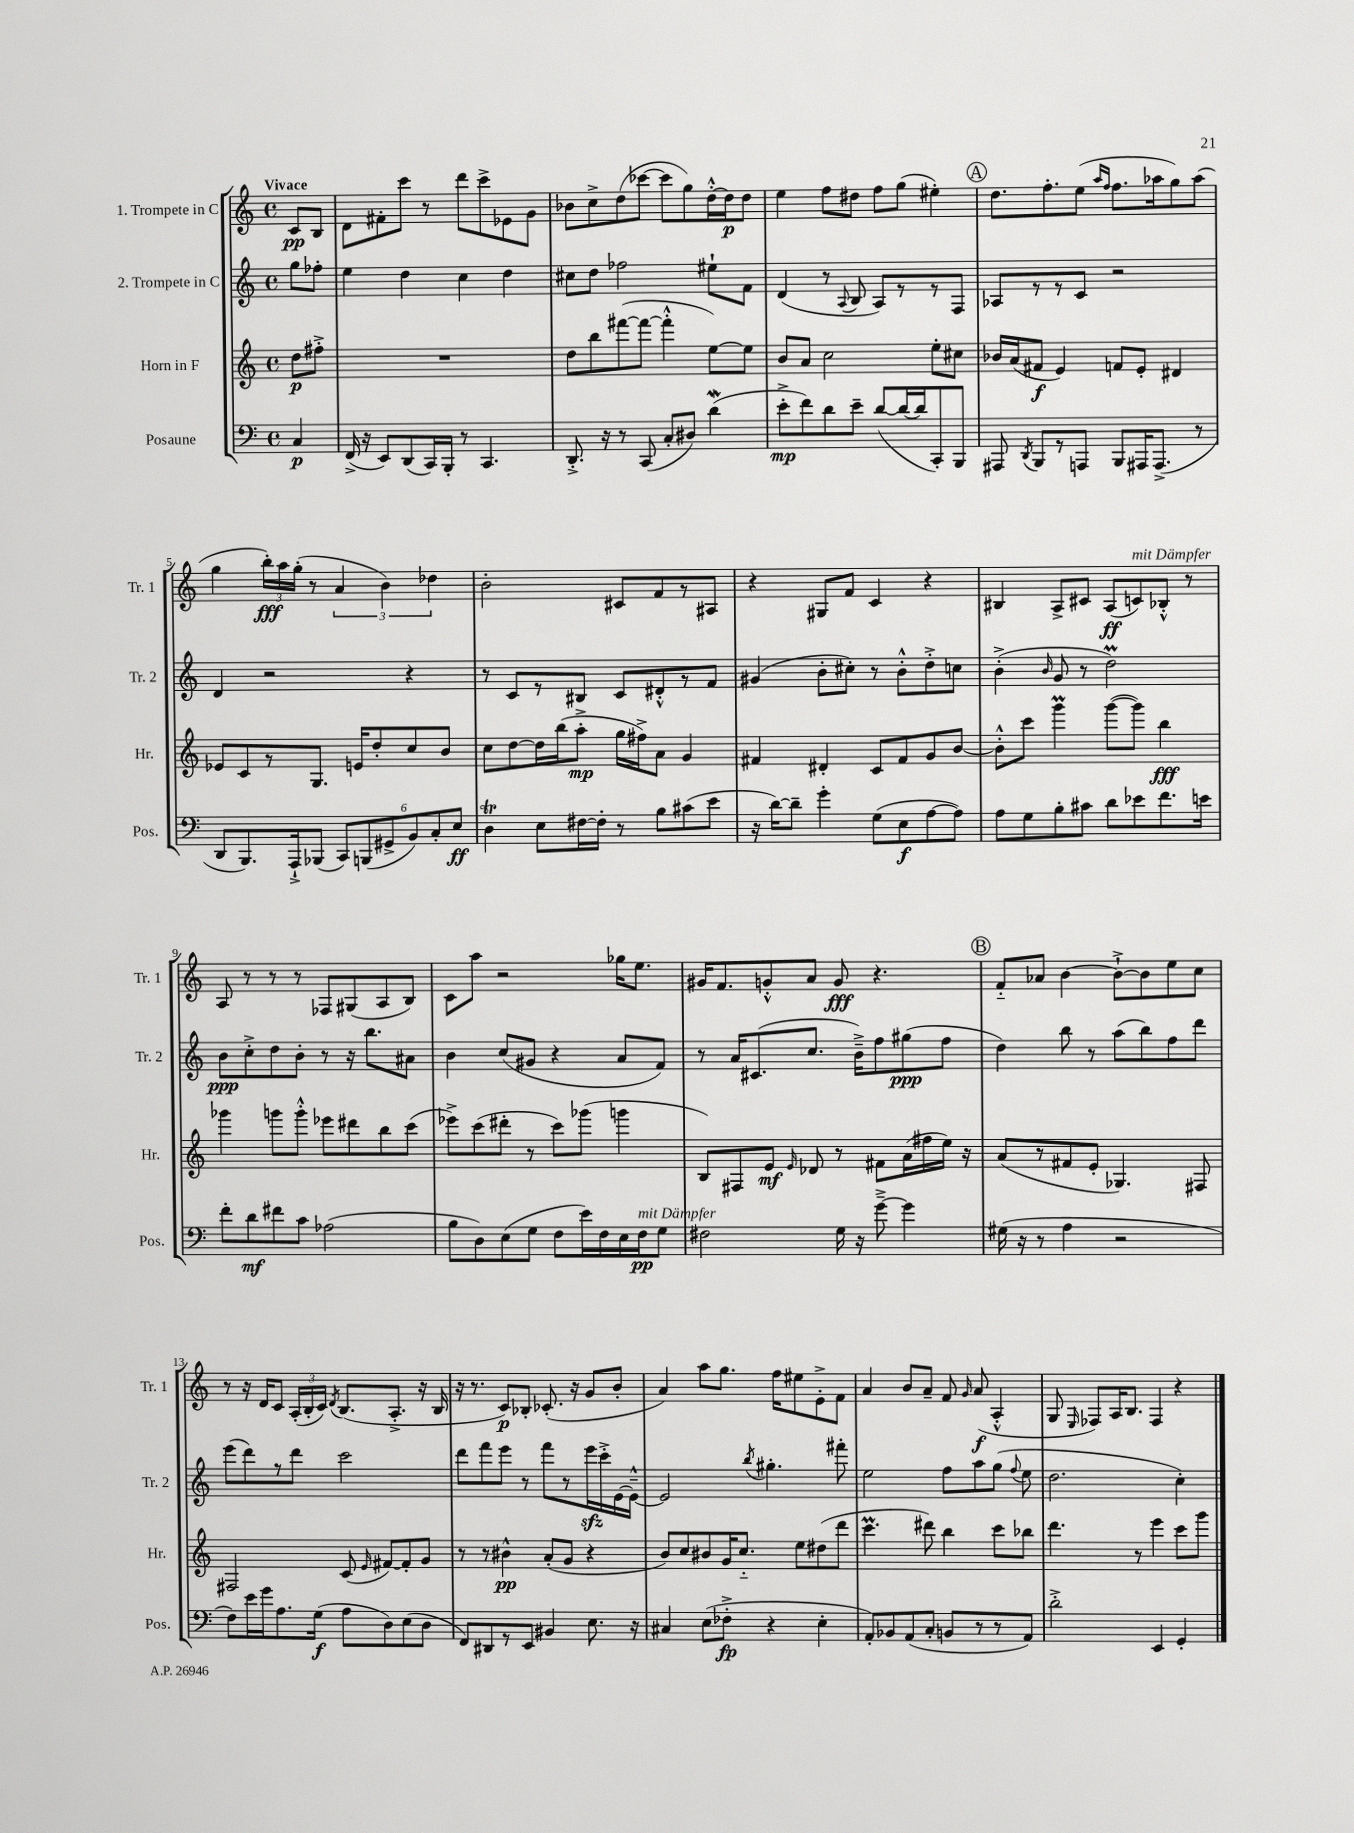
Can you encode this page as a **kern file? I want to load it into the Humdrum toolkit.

**kern	**dynam	**kern	**dynam	**kern	**dynam	**kern	**dynam
*part4	*part4	*part3	*part3	*part2	*part2	*part1	*part1
*staff4	*staff4	*staff3	*staff3	*staff2	*staff2	*staff1	*staff1
*I"Posaune	*	*I"Horn in F	*	*I"2. Trompete in C	*	*I"1. Trompete in C	*
*I'Pos.	*	*I'Hr.	*	*I'Tr. 2	*	*I'Tr. 1	*
*clefF4	*	*clefG2	*	*clefG2	*	*clefG2	*
*k[]	*	*k[]	*	*k[]	*	*k[]	*
*M4/4	*	*M4/4	*	*M4/4	*	*M4/4	*
*met(c)	*	*met(c)	*	*met(c)	*	*met(c)	*
=	=	=	=	=	=	=	=
!	!	!	!	!	!	!LO:TX:a:B:t=Vivace	!
4C/	p	8dd\L	p	8gg\L	.	8c/L	pp
.	.	8ff#X'^\J	.	8ff-X'\J	.	8B/J	.
=1	=1	=1	=1	=1	=1	=1	=1
(16FF^/	.	1r	.	4ee\	.	8d\L	.
16r	.	.	.	.	.	.	.
8EE/L)	.	.	.	.	.	8f#X'\	.
(8DD/	.	.	.	4dd\	.	8ccc\J	.
16CC/L)	.	.	.	.	.	8r	.
16BBB'/JJ	.	.	.	.	.	.	.
8r	.	.	.	4cc\	.	8ddd\L	.
4.CC/	.	.	.	.	.	8ccc^\	.
.	.	.	.	4dd\	.	8e-X\	.
.	.	.	.	.	.	8g\J	.
=2	=2	=2	=2	=2	=2	=2	=2
8.DD'^/	.	8dd\L	.	8cc#X\L	.	8b-X\L	.
.	.	8bb\	.	8dd\J	.	8cc^\	.
16r	.	.	.	.	.	.	.
8r	.	([8fff#X\	.	2ff-X\	.	(8dd\	.
(8CC/	.	8fff#\J_	.	.	.	[8ccc-X\J	.
8C'/L	.	4fff#'^^\]	.	.	.	8ccc-\L]	.
8D#X/J)	.	.	.	.	.	8gg\)	.
(4dW\	.	[8ee\L)	.	8ee#X`\L	.	[16dd'^^\L	.
.	.	.	.	.	.	16dd\J]	p
.	.	8ee\J]	.	8f\J	.	8dd\J	.
=3	=3	=3	=3	=3	=3	=3	=3
8e'^\L	mp	8b/L	.	(4d/	.	4ee\	.
8f\)	.	8a/J	.	.	.	.	.
8d\	.	2cc\	.	8r	.	8ff\L	.
.	.	.	.	8qqA/	.	.	.
8e~\J	.	.	.	8B/	.	8dd#X\J	.
([8d/L	.	.	.	8A/L)	.	8ff\L	.
16d/L_	.	.	.	8r	.	(8gg\J	.
16d/J]	.	.	.	.	.	.	.
8CC'/)	.	8ee'\L	.	8r	.	4ee#X'\)	.
8BBB/J	.	8cc#X\J	.	8F/J	.	.	.
!!LO:REH:place=s1:t=A
=4	=4	=4	=4	=4	=4	=4	=4
8AAA#X/	.	16b-X/LL	.	8A-X/L	.	8.dd\L	.
.	.	(16a/J	.	.	.	.	.
8qDD/	.	.	.	.	.	.	.
8BBB/L	.	8f#X/J	f	8r	.	.	.
.	.	.	.	.	.	8.ff'\	.
8r	.	4e/)	.	8r	.	.	.
8AAAn/J	.	.	.	8c/J	.	(8ee\J	.
.	.	.	.	.	.	16qqaa/LL	.
.	.	.	.	.	.	16qqff/JJ	.
8BBB/L	.	8fn/L	.	2r	.	8.ff\L	.
16AAA#X/K	.	8e'/J	.	.	.	.	.
(8.AAA#^/J	.	.	.	.	.	16aa-X\k	.
.	.	4d#X/	.	.	.	8gg\)	.
8r	.	.	.	.	.	(8aa-\J	.
!!LO:LB:g=z
=5	=5	=5	=5	=5	=5	=5	=5
8DD/L	.	8e-X/L	.	4d/	.	4gg\	.
8.BBB/)	.	8c/	.	.	.	.	.
.	.	8r	.	2r	.	24bb'\LL)	fff
.	.	.	.	.	.	24aa\	.
16AAA`^/k	.	.	.	.	.	.	.
.	.	.	.	.	.	(24gg'\JJ	.
(8BBB-X/J	.	8.G/J	.	.	.	8r	.
12CC/L)	.	.	.	.	.	6a/	.
.	.	16en/KL	.	.	.	.	.
(12BBBn/	.	.	.	.	.	.	.
.	.	8dd'/	.	.	.	.	.
12GG#X^/	.	.	.	.	.	6b\)	.
12BB/)	.	8cc/	.	4r	.	.	.
12C'/	.	.	.	.	.	6dd-X\	.
.	.	8b/J	.	.	.	.	.
12E/J	ff	.	.	.	.	.	.
=6	=6	=6	=6	=6	=6	=6	=6
4DT\	.	8cc\L	.	8r	.	2b'\	.
.	.	[8dd\	.	8c/L	.	.	.
8E\L	.	16dd\L]	.	8r	.	.	.
.	.	(16bb\J	.	.	.	.	.
[16F#X\L	.	8aa'^\J	mp	8B#X/J	.	.	.
16F#'\JJ]	.	.	.	.	.	.	.
8r	.	16gg\LL	.	8c/L	.	8c#X/L	.
.	.	16ff#X^\J)	.	.	.	.	.
8B\L	.	8a\J	.	8d#X'^^/	.	8f/	.
(8c#X\	.	4g/	.	8r	.	8r	.
8e\J	.	.	.	8f/J	.	8A#X/J	.
=7	=7	=7	=7	=7	=7	=7	=7
16r	.	4f#X/	.	(4g#X/	.	4r	.
[16d\KL)	.	.	.	.	.	.	.
8d~\J]	.	.	.	.	.	.	.
4g'\	.	4d#X'/	.	8b'\L	.	8G#X/L	.
.	.	.	.	8cc#X'\J)	.	8f/J	.
(8G\L	.	8c/L	.	8r	.	4c/	.
8E\	f	8f#/	.	8b'^^\L	.	.	.
[8A\	.	8g/	.	8dd'^\	.	4r	.
8A\J])	.	[8b/J	.	8ccn\J	.	.	.
=8	=8	=8	=8	=8	=8	=8	=8
8A\L	.	8b'^^\L]	.	(4b'^\	.	4B#X/	.
8G\	.	8ccc\J	.	.	.	.	.
.	.	.	.	16qqb/	.	.	.
8B'\	.	4gggM\	.	8g/	.	8A^/L	.
8c#X\J	.	.	.	8r	.	8c#X/J	.
8d\L	.	([8ggg\L	.	2ddM\)	.	(8A/L	ff
!	!	!	!	!	!	!LO:TX:a:i:t=mit Dämpfer	!
8e-X\	.	8ggg\J])	.	.	.	8cn/)	.
8.f\	.	4bb\	fff	.	.	8B-X'^^/J	.
.	.	.	.	.	.	8r	.
16en\Jk	.	.	.	.	.	.	.
!!LO:LB:g=z
=9	=9	=9	=9	=9	=9	=9	=9
8f'\L	.	4ggg-X\	.	8b\L	ppp	8A/	.
8d\	mf	.	.	8cc'^\	.	8r	.
8f#X\	.	8gggn\L	.	8dd\	.	8r	.
8c\J	.	8ggg'^^\J	.	8b'\J	.	8r	.
(2A-X\	.	8eee-X\L	.	8r	.	8F-X/L	.
.	.	8ddd#X\	.	16r	.	(8G#X/	.
.	.	.	.	8.bb\L	.	.	.
.	.	8bb\	.	.	.	8A/	.
.	.	(8ccc\J	.	8a#X\J	.	8B/J)	.
=10	=10	=10	=10	=10	=10	=10	=10
8B\L	.	8eee-X^\L)	.	4b\	.	8c\L	.
8D\)	.	(8ccc\	.	.	.	8aa\J	.
(8E\	.	8ddd#X'\J	.	(8cc/L	.	2r	.
8G\J	.	8r	.	8g#X/J	.	.	.
8F\L	.	8ccc\L)	.	4r	.	.	.
16e\L)	.	(8ggg-X\J	.	.	.	.	.
16F\	.	.	.	.	.	.	.
16E\	.	4gggn\	.	8a/L	.	16gg-X\KL	.
!LO:TX:a:i:t=mit Dämpfer	!	!	!	!	!	!	!
16F\J	pp	.	.	.	.	8.ee\J	.
8G\J	.	.	.	8f/J)	.	.	.
=11	=11	=11	=11	=11	=11	=11	=11
2F#X\	.	8B/L)	.	8r	.	16g#X/KL	.
.	.	.	.	.	.	8.f/	.
.	.	8F#X/	.	16a/KL	.	.	.
.	.	.	.	(8.c#X/	.	.	.
.	.	8e/J	mf	.	.	8gn'^^/	.
.	.	16qqe/	.	.	.	.	.
.	.	8d-X/	.	8.cc/J	.	8a/J	.
16G\	.	8r	.	.	.	8g/	fff
16r	.	.	.	16b~^\KL)	.	.	.
[8g~^\	.	8f#X\L	.	8ff\	.	4.r	.
4g\]	.	(16a\L	.	(8gg#X\	ppp	.	.
.	.	16ff#X\	.	.	.	.	.
.	.	16ee\JJ)	.	8ff\J	.	.	.
.	.	16r	.	.	.	.	.
!!LO:REH:place=s1:t=B
=12	=12	=12	=12	=12	=12	=12	=12
(16G#X\	.	(8a/L	.	4dd\)	.	8f/L	.
16r	.	.	.	.	.	.	.
8r	.	8r	.	.	.	8a-X/J	.
4A\	.	8f#X/	.	8bb\	.	[4b\	.
.	.	8e'/J	.	8r	.	.	.
2r	.	4.G-X/)	.	(8aa\L	.	8b`^\L_	.
.	.	.	.	8bb\)	.	8b\]	.
.	.	.	.	8ff\	.	8ee\	.
.	.	8F#X/	.	8ddd\J	.	8cc\J	.
!!LO:LB:g=z
=13	=13	=13	=13	=13	=13	=13	=13
8F\L)	.	2F#X/	.	(8eee\L	.	8r	.
16e\L	.	.	.	8ddd\)	.	16r	.
16g\J	.	.	.	.	.	16d/KL	.
8.A\	.	.	.	8r	.	8c/J	.
.	.	.	.	8ddd\J	.	(24A'/LL	.
.	.	.	.	.	.	24B'/	.
(16G\Jk	f	.	.	.	.	.	.
.	.	.	.	.	.	24c/JJ)	.
.	.	.	.	.	.	8qd/	.
8A\L	.	(8c/	.	2ccc\	.	(8.B/L	.
.	.	16qqe/	.	.	.	.	.
8D\)	.	[8f#X/L)	.	.	.	.	.
.	.	.	.	.	.	8.A'^/J	.
(8E\	.	8f#'/]	.	.	.	.	.
8D\J	.	8g/J	.	.	.	16r	.
.	.	.	.	.	.	16B/	.
=14	=14	=14	=14	=14	=14	=14	=14
8FF/L)	.	8r	.	8ddd\L	.	16r	.
.	.	.	.	.	.	8.r	.
8DD#X/	.	8r	.	8fff\	.	.	.
8r	.	4b#X^^\	pp	8eee\J	.	8c/L)	p
8EE/J	.	.	.	8r	.	8B-X'/J	.
4BB#X/	.	(8a'/L	.	8fff\L	.	(8.c-X'/	.
.	.	8g/J	.	8r	.	.	.
.	.	.	.	.	.	16r	.
8.E\	.	4r	.	16eeezz\L	.	8g/L	.
.	.	.	.	16ccc'^\	.	.	.
.	.	.	.	[16e\	.	8b'/J	.
16r	.	.	.	16e~^^\JJ_	.	.	.
=15	=15	=15	=15	=15	=15	=15	=15
4C#X/	.	8b/L)	.	2e/]	.	4a/)	.
.	.	8cc/	.	.	.	.	.
(8E\L	.	8b#X/	.	.	.	8aa\L	.
8F-X'^\J	fp	16g/K	.	.	.	8.gg\J	.
.	.	8.cc/J	.	.	.	.	.
.	.	.	.	8qbb/	.	.	.
4r	.	.	.	4.gg#X'\	.	.	.
.	.	.	.	.	.	16ff\KL	.
.	.	8ee\L	.	.	.	8ee#X\	.
4E'\	.	(8dd#X\	.	.	.	8e'^\	.
.	.	8ddd\J	.	8fff#X'\	.	8f\J	.
=16	=16	=16	=16	=16	=16	=16	=16
8AA'/L)	.	4.cccM\	.	2ee\	.	4a/	.
8BB-X/	.	.	.	.	.	.	.
(8AA/	.	.	.	.	.	8b/L	.
8C'/J	.	8ddd#X\)	.	.	.	8a~/J	.
8BBn/L	.	4bb\	.	8ff\L	.	8f/	.
.	.	.	.	.	.	16qqg/	.
8r	.	.	.	8aa\	.	(8a/	f
8r	.	8ccc\L	.	(8gg\J	.	4A'^^/	.
.	.	.	.	8qqff/	.	.	.
8AA/J)	.	8bb-X\J	.	8ee\	.	.	.
=17	=17	=17	=17	=17	=17	=17	=17
2d'^\	.	4.ddd\	.	2.dd\	.	8G/	.
.	.	.	.	.	.	16qqE/	.
.	.	.	.	.	.	8F-X/L)	.
.	.	.	.	.	.	16A/K	.
.	.	.	.	.	.	8.B/J	.
.	.	8r	.	.	.	.	.
4EE/	.	4eee\	.	.	.	4F-/	.
4GG'/	.	8ccc\L	.	4cc'\)	.	4r	.
.	.	8ggg\J	.	.	.	.	.
==	==	==	==	==	==	==	==
*-	*-	*-	*-	*-	*-	*-	*-
